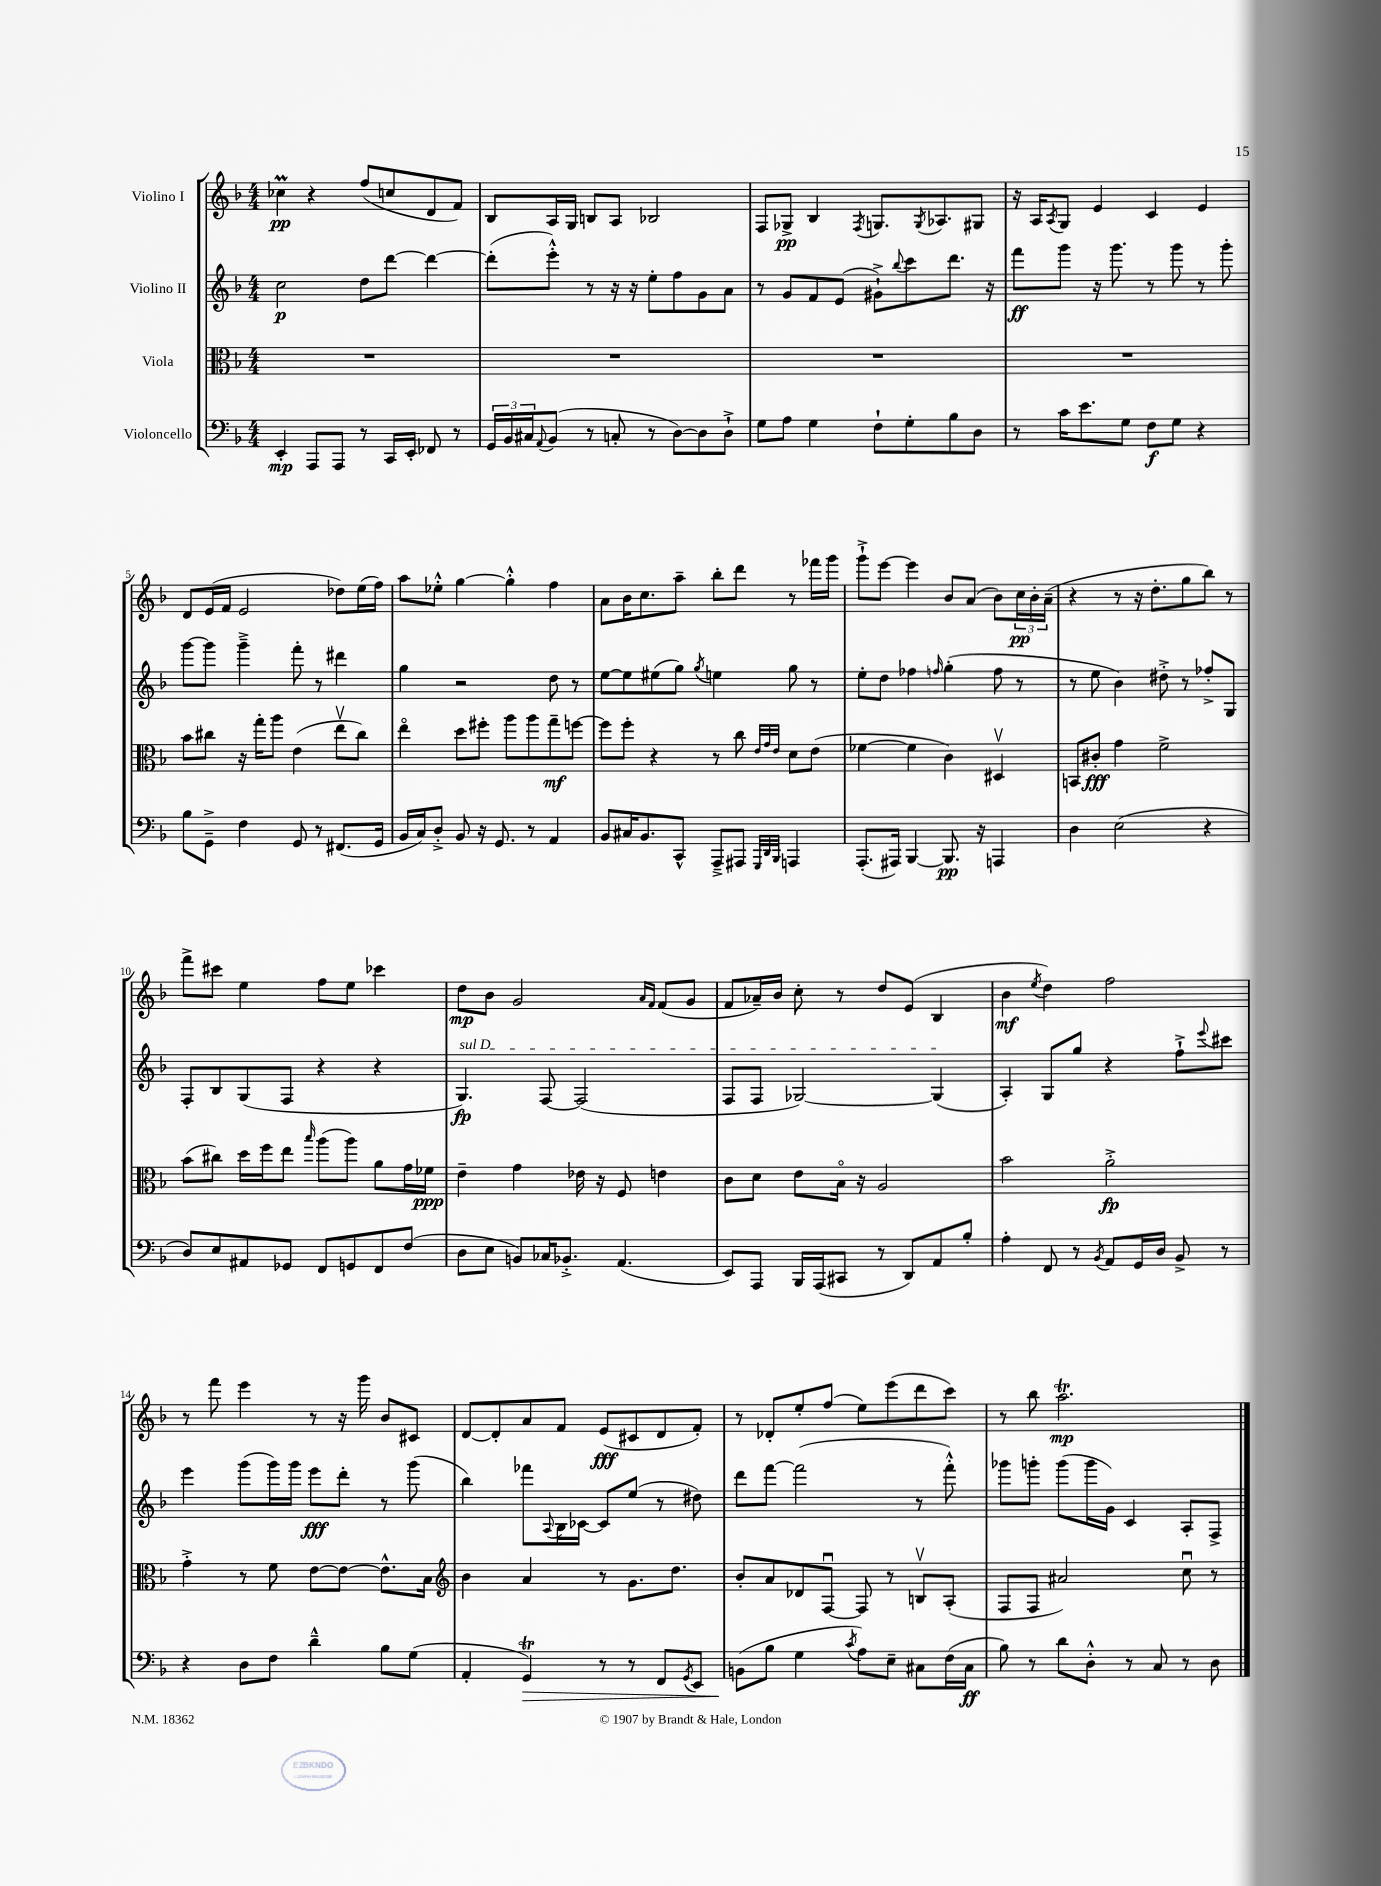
<<
\new StaffGroup <<
\new Staff = "s0" \with { instrumentName = "Violino I" } {
    \clef treble \key f \major \numericTimeSignature \time 4/4
    ces''4\prall\pp r4 f''8( c''8 d'8 f'8) |
    bes8 a16 g16 b8 a8 bes2 |
    f8 ges8->\pp bes4 \acciaccatura { f8 } g8. \acciaccatura { g8 } aes8. gis8 |
    r16 a16 \acciaccatura { a8 } g8 e'4 c'4 e'4 |
    d'8 e'16( f'16 e'2 des''8) e''16( f''16) |
    a''8 ees''8-.-^ g''4~ g''4-.-^ f''4 |
    a'8 bes'16 c''8. a''8-- bes''8-. d'''8 r8 fes'''16 g'''16 |
    g'''8-!-> e'''8~ e'''4 bes'8 a'8( bes'8) \tuplet 3/2 { c''16\pp bes'16-. a'16--( } |
    r4 r8 r16 d''8.-. g''8 bes''8) r8 |
    f'''8-> cis'''8 e''4 f''8 e''8 ces'''4 |
    d''8\mp bes'8 g'2 \grace { a'16 f'16 } f'8( g'8 |
    f'8 aes'16--) bes'16 c''8-. r8 d''8 e'8( bes4 |
    bes'4\mf \acciaccatura { e''8 } d''4) f''2 |
    r8 f'''8 e'''4 r8 r16 g'''16 bes'8 cis'8 |
    d'8~ d'8-. a'8 f'8 e'8\fff( cis'8 d'8 f'8-.) |
    r8 des'8-. e''8-. f''8( e''8) e'''8( d'''8 c'''8) |
    r8 bes''8 a''2.\trill\mp \bar "|." |
}
\new Staff = "s1" \with { instrumentName = "Violino II" } {
    \clef treble \key f \major \numericTimeSignature \time 4/4
    c''2\p d''8 d'''8~ d'''4~ |
    d'''8-.( e'''8-.-^) r8 r16 r16 e''8-. f''8 g'8 a'8 |
    r8 g'8 f'8 e'8( gis'8-!->) \appoggiatura { bes''8 } c'''8 d'''8. r16 |
    f'''8\ff g'''8 r16 g'''8. r8 g'''8 r8 g'''8-. |
    g'''8~ g'''8 g'''4---> f'''8-. r8 dis'''4 |
    g''4 r2 d''8 r8 |
    e''8~ e''8 eis''8( g''8) \acciaccatura { g''8 } e''4 g''8 r8 |
    e''8-. d''8 fes''4 \grace { f''16 } g''4-.( f''8 r8 |
    r8 e''8 bes'4) dis''8-.-> r8 fes''8-.-> g8 |
    f8-. bes8 g8( f8 r4 r4 |
    \once \override TextSpanner.bound-details.left.text = \markup { \italic "sul D" } g4.\fp\startTextSpan) f8~ f2( |
    f8 f8 ges2~) ges4\stopTextSpan( |
    a4-.) g8 g''8 r4 f''8-!-> \appoggiatura { e'''8 } cis'''8 |
    e'''4 g'''8( g'''16) g'''16 e'''8\fff d'''8-. r8 g'''8( |
    bes''4) fes'''8 \appoggiatura { a8 } bes16 ces'16~ ces'8 e''8( r8 dis''8) |
    d'''8 f'''8~ f'''2( r8 f'''8-.-^) |
    ges'''8 g'''8-. g'''8( g'''16 g'16) c'4 a8-. f8-> \bar "|." |
}
\new Staff = "s2" \with { instrumentName = "Viola" } {
    \clef alto \key f \major \numericTimeSignature \time 4/4
    R1 |
    R1 |
    R1 |
    R1 |
    bes'8 cis''8 r16 g''16-. a''8 e'4( e''8\upbow cis''8) |
    e''4\flageolet d''8 fis''8-. a''8 a''8 g''8--\mf f''8~ |
    f''8 f''8-. r4 r8 c''8 \grace { e'32 g'32 e'32 } d'8 e'8( |
    fes'4~ fes'4 c'4) dis4\upbow |
    b,8 cis'8-.\fff g'4 f'2-> |
    bes'8( cis''8) d''16 f''16 e''8 \grace { bes''16 } a''8( a''8) a'8 g'16 fes'16\ppp |
    e'4-- g'4 ees'16 r16 f8 e'4 |
    c'8 d'8 e'8 bes16\flageolet r16 a2 |
    bes'2 a'2-.->\fp |
    g'4-.-> r8 f'8 e'8~ e'8~ e'8.-^ bes16 |
    \clef treble bes'4 a'4 r8 g'8. d''8. |
    bes'8-. a'8 des'8 f8~\downbow f8 r8 b8\upbow a8-.( |
    f8 f8 ais'2) c''8\downbow r8 \bar "|." |
}
\new Staff = "s3" \with { instrumentName = "Violoncello" } {
    \clef bass \key f \major \numericTimeSignature \time 4/4
    e,4-.\mp a,,8 a,,8 r8 c,16 e,16-. fes,8 r8 |
    \tuplet 3/2 { g,16 bes,16 cis16 } \appoggiatura { a,8 } bes,8( r8 c8-. r8 d8~) d8 d8-!-> |
    g8 a8 g4 f8-! g8-. bes8 d8 |
    r8 c'16 e'8. g8 f8\f g8 r4 |
    bes8 g,8---> f4 g,8 r8 fis,8.( g,16 |
    bes,16 c16) d8-.-> bes,8 r16 g,8. r8 a,4 |
    bes,8 cis16 bes,8. c,8-^ a,,8---> ais,,8 \grace { g,,32 d,32 bes,,32 } a,,4 |
    a,,8.-.( ais,,16) bes,,4~ bes,,8.\pp r16 a,,4 |
    d4 e2( r4 |
    d8) e8 ais,8 ges,8 f,8 g,8 f,8 f8( |
    d8 e8 b,8) ces16 bes,8.-.-> a,4.( |
    e,8) a,,8 bes,,16 a,,16( cis,8 r8 d,8) a,8 bes8-. |
    a4-. f,8 r8 \acciaccatura { bes,8 } a,8 g,16 d16 bes,8-> r8 |
    r4 d8 f8 d'4---^ bes8 g8( |
    a,4-. g,4\trill\>) r8 r8 f,8 \acciaccatura { g,8 } e,8 |
    b,8\!( bes8 g4 \acciaccatura { c'8 } a8) e8-- cis8 f16( cis16\ff |
    bes8) r8 d'8 d8-.-^ r8 c8 r8 d8 \bar "|." |
}
>>
>>
